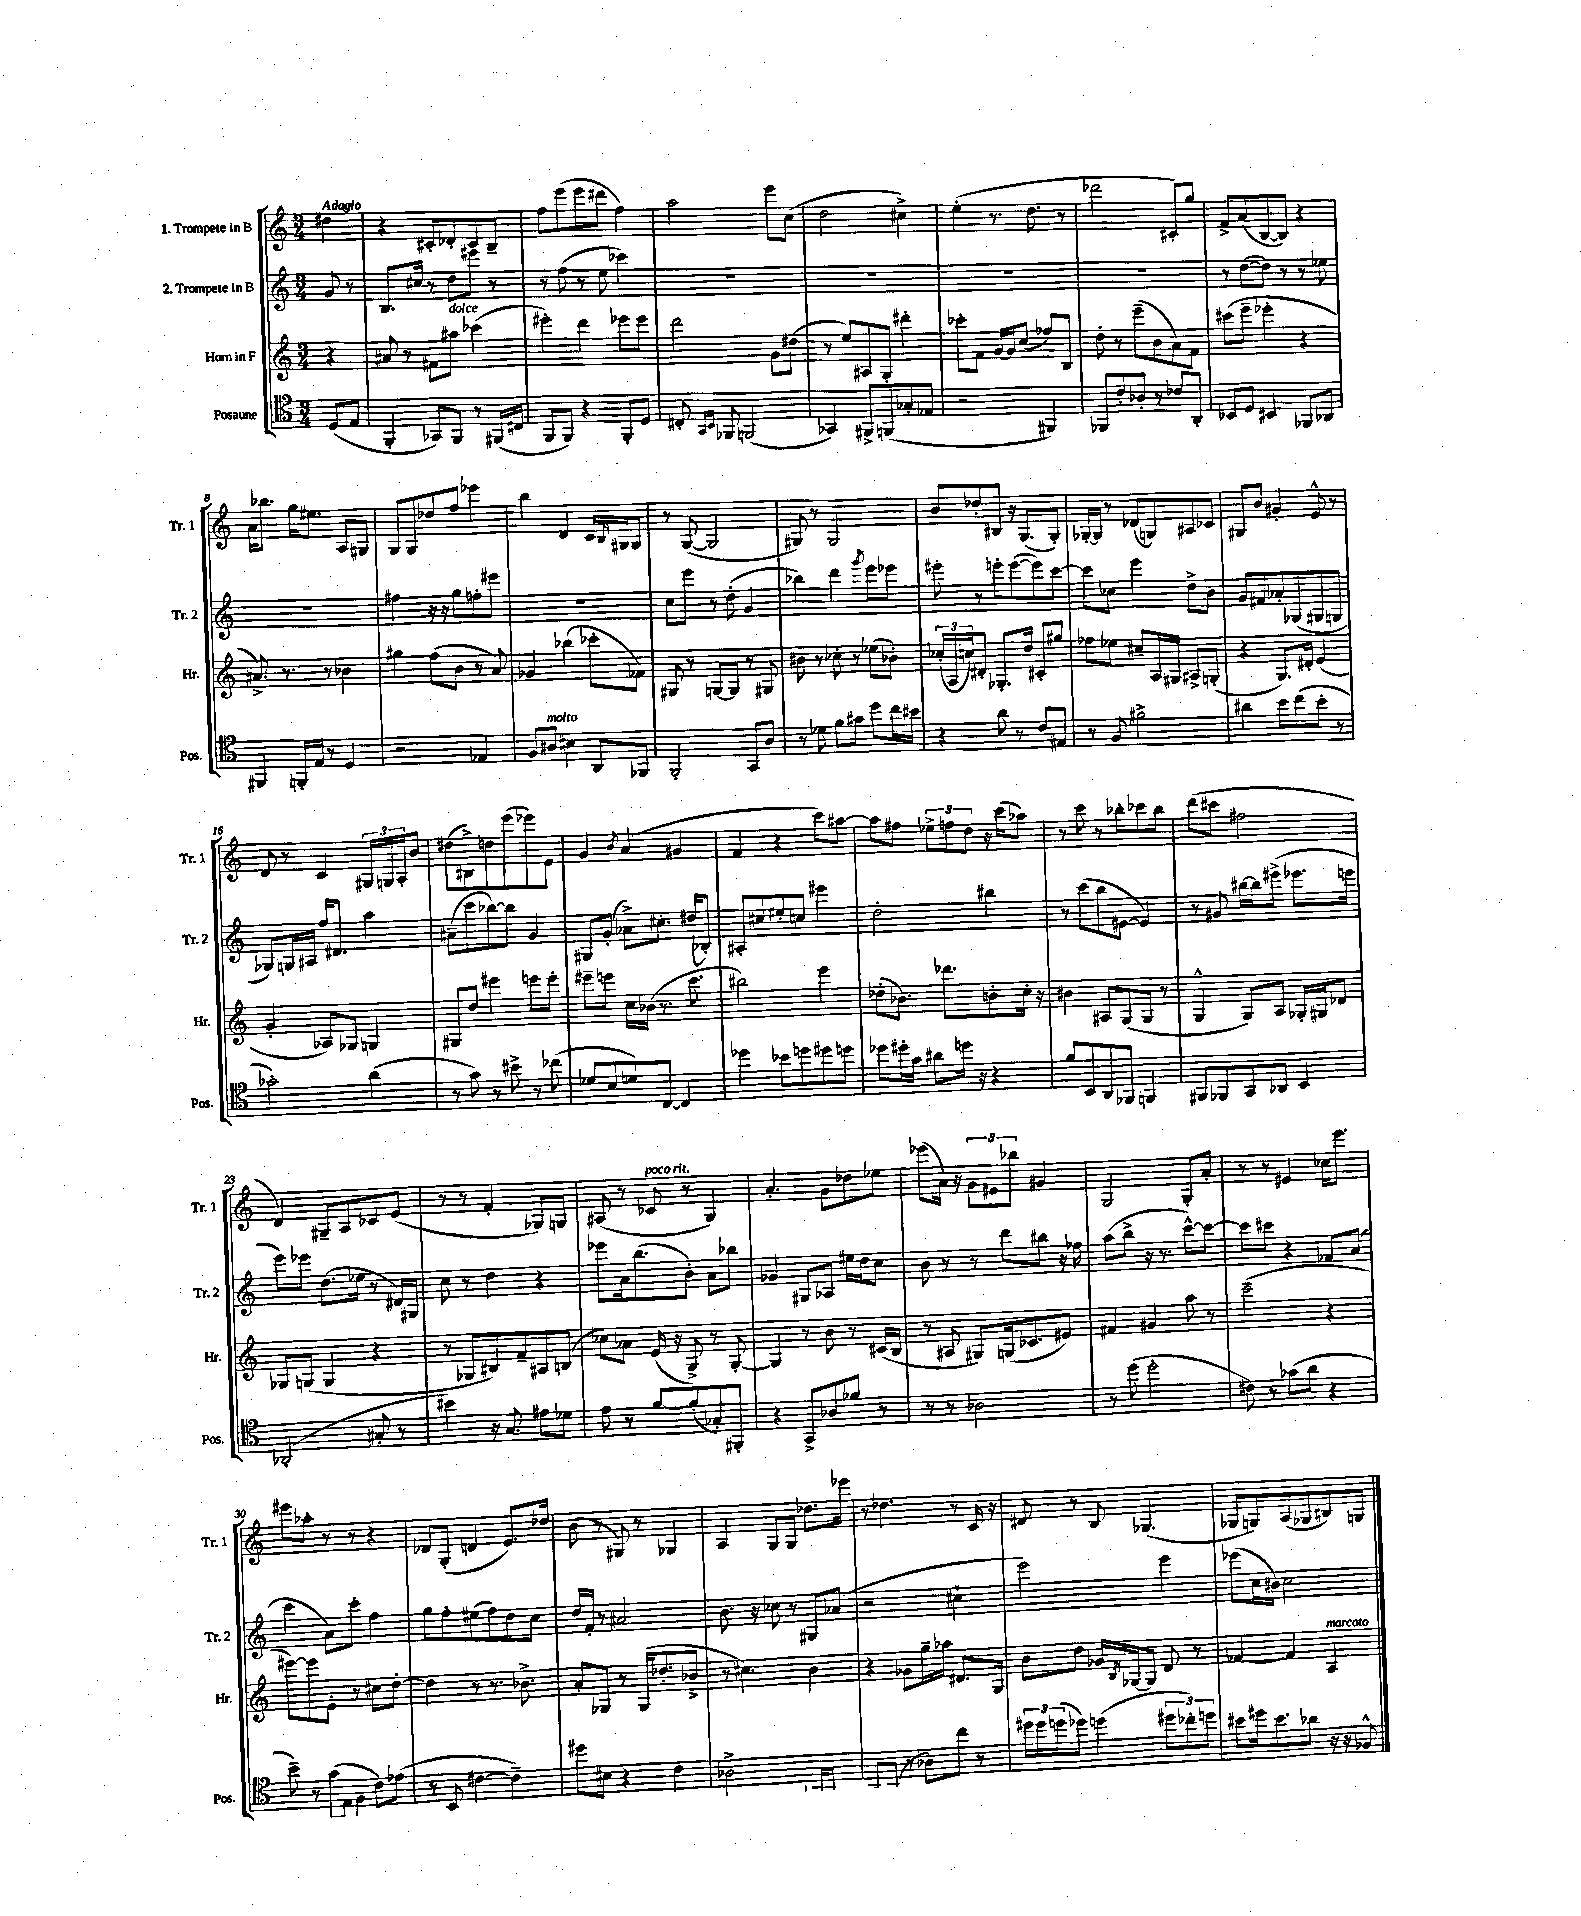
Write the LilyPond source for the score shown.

<<
\new StaffGroup <<
\new Staff = "s0" \with { instrumentName = "1. Trompete in B" shortInstrumentName = "Tr. 1" } {
    \clef treble \key c \major \numericTimeSignature \time 3/4 \partial 4 \tempo "Adagio"
    dis''4 |
    r4 cis'8-. des'8-. cis'8 b8-- |
    f''8 e'''8( e'''8 dis'''8 f''4) |
    a''2 e'''8 c''8( |
    d''2 cis''4->) |
    e''4-.( r8. d''8. r8 |
    des'''2 cis'8-.) g''8 |
    f'8-> a'8( b8~ b8) r4 |
    a'16 bes''8. g''16 eis''8. a8 gis8 |
    g8 g8 des''8 f''8 ees'''4 |
    b''4 d'4 c'16 \grace { b16 } gis16 gis8 |
    r8 g8~( g2 |
    gis8) r8 gis2 |
    b'8 des''8-. bis8 r16 g8.( g8-.) |
    ges16~-. ges16 r8 des'8( g8) ais8 ces'8 |
    gis8 b'8 gis'4-. e'8-^ r8 |
    d'8 r8 c'4 \tuplet 3/2 { gis16 g16 a16-. } b'8 |
    dis''8( bis8->) d''8 e'''8( ees'''8) e'8 |
    g'4 \acciaccatura { b'8 } a'4( gis'4 |
    f'4 r4 c'''8) ais''8~ |
    ais''8 fis''8 \tuplet 3/2 { ees''8-> f''8 d''8 } r16 c'''16( aes''8) |
    r8 c'''8 r8 bes''8-. ces'''8 bes''8 |
    d'''8( cis'''8 fis''2 |
    d'4) gis8-- a8 ces'8 e'8( |
    r8 r8 f'4-. ges8) g8 |
    ais8( r8 ces'8^\markup { \italic "poco rit." } r8 g4) |
    a'4.-. g'8 des''8 ees''8 |
    ees'''8( a'16) r16 \tuplet 3/2 { g'8 eis'8 bes''8 } gis'4 |
    g2 g8-. a'8-. |
    r8 r8 eis'4 ces''16 e'''8. |
    eis'''8 aes''8-. r8 r8 r4 |
    des'8 g8-.( d'4 e'8.) des''16 |
    b'8( r8 gis8) r8 ges4 |
    a4 g8 g8 des''8. ees'''16 |
    r8 des''4. r8 c'16 r16 |
    dis'8 r8 b8 ges4.( |
    ges8 g8) a8( ges8 bis8) g8 \bar "|." |
}
\new Staff = "s1" \with { instrumentName = "2. Trompete in B" shortInstrumentName = "Tr. 2" } {
    \clef treble \key c \major \numericTimeSignature \time 3/4 \partial 4
    g'8 r8 |
    b8. cis''16 r8 d''8 eis'''8 r8 |
    r8 f''8( r8 e''8 ces'''4) |
    R2. |
    R2. |
    R2. |
    R2. |
    r8 d''8~( d''8) r8 r8 ees''8 |
    R2. |
    fis''4 r16 r16 g''8 f''8-. eis'''8 |
    R2. |
    c''8 e'''8 r8 d''8-.( g'4 |
    bes''4) d'''4 \acciaccatura { g'''8 } e'''8 ees'''8 |
    eis'''8-. r8 e'''8-. e'''8~( e'''8) c'''8~ |
    c'''8 ces''8 e'''4 d''8-> b'8 |
    g'8 fis'8 aes'8-. ges8( gis8 g8 |
    ges8) g16 ais16 f''16 dis'8. a''4 |
    ais'8--( c'''8 bes''8~) bes''8 g'4 |
    gis8 g'8-.( aes'8->) cis''8.-. dis''16( bes8-.) |
    ais8-. cis''8 eis''8-. c''8 eis'''4 |
    d''2-. bis''4 |
    r8 c'''8( b''8 eis'8~ eis'4) |
    r8 gis'8 bis''16~ bis''16 eis'''8->( ees'''8. e'''16 |
    e'''8) ees'''8 d''8.( ees''16 r8 dis'16) gis16 |
    c''8 r8 d''4 r4 |
    ees'''8 a'16 b''8.( b'8-.) a'8 bes''8 |
    ges'4 gis8 aes8 eis''16 d''16 c''8 |
    b'8 r8 r8 d'''8 bis''8 r16 fes''16 |
    a''8( b''8-> r16 r8. c'''8~-^) c'''8~ |
    c'''8 cis'''8 r4 fes'8 a'8( |
    c'''4 a'8) c'''8-. f''4 |
    g''8 f''8-. eis''8( f''8) d''8 c''8 |
    d''16 f'16-. r8 ais'2 |
    b'8. r16 ces''8 r8 gis8 aes'8( |
    r2 cis''4-! |
    e'''2) e'''4 |
    ees'''8( c''16 bis'16) c''2 \bar "|." |
}
\new Staff = "s2" \with { instrumentName = "Horn in F" shortInstrumentName = "Hr." } {
    \clef treble \key c \major \numericTimeSignature \time 3/4 \partial 4
    r4 |
    ais'8 r8 fis'8 ais''8^\markup { \italic "dolce" } ces'''4( |
    eis'''4-.) d'''4 ees'''8 ees'''8 |
    d'''2 g'8 dis''8( |
    r8 e''8) ais8 g8-. dis'''4-. |
    ces'''8-. f'8 g'16~ g'16 c''8( fes''8) b8 |
    d''8-. r8 e'''8--( b'8 a'8) f'8 |
    cis'''8( e'''8-- ees'''4-. r4 |
    ais'8.->) r8. r8 bes'4 |
    gis''4 f''8( b'8 r8 a'8) |
    ges'4 bes''4( ces'''8-. fes'8) |
    gis8 r8 g8~ g8 r8 gis8 |
    bis'8 r8 ces''8-. r8 ees''8( bes'8-.) |
    \tuplet 3/2 { ces''16-.( a16 c''16) } dis'8-. ges8.-. d''16 cis'8-. gis''8 |
    fes''8 ees''8 cis''8-- a16 gis16 ais8-> g8-.( |
    r4 g8.) dis'16-. e'4( |
    g'4-. aes8) ges8 g4 |
    gis8 d''8 eis'''4 e'''8 e'''8-. |
    eis'''8-- e'''8 c''16 bes'16( r8. c'''8. |
    bis''2) e'''4 |
    des''8-.( bes'8.) des'''8. b'8-. c''16-. r16 |
    bis'4 ais8 g8( g8 r8 |
    g4-^ g8) a8 ges16-. gis16 des'8 |
    ges8 g8( g4 r4 |
    r8 ges8 bis8) f'8-- ais8 b8( |
    ces''8) aes'8 e'16( r16 g8->) r8 g8~-. |
    g4 r8 b'8 r8 cis'16( b16 |
    r8 ais8 gis8) g16( ces'8. eis'8) |
    fis'4 gis'4 a''8 r8 |
    c'''2--( r4 |
    eis'''8~) eis'''8 e'8-. r8 cis''8 d''8~-. |
    d''4 r8 r8. bes'8.-> |
    a'8-. ges8 r8 ges16( des''8.-. bes'8-> |
    r8 cis''4.) b'4 |
    r4 ges'8 g''16-- aes''16 dis'8. g16 |
    b'8 d''8 ges'16 \acciaccatura { b8 } ges16~ ges8 d'8 r8 |
    fes'4~ fes'4 a4^\markup { \italic "marcato" } \bar "|." |
}
\new Staff = "s3" \with { instrumentName = "Posaune" shortInstrumentName = "Pos." } {
    \clef tenor \key c \major \numericTimeSignature \time 3/4 \partial 4
    d8( e8 |
    f,4-. ges,8) f,8 r8 fis,16( cis16 |
    f,8 f,8) r4 f,8-. d8 |
    cis8-. \grace { g,16 b,16 } fes,8 f,2( |
    ges,4) fis,8-> f,8( ges8-. ees8 |
    r2 fis,4) |
    fes,8 c'8-. aes8-. r8 ces'8 a,8-. |
    bes,8 d8 bis,4 fes,8 aes,8 |
    fis,4 f,16-. e16 r8 d4 |
    r2 ees4 |
    f8 ais8^\markup { \italic "molto" } bis4 a,8 fes,8 |
    f,2-. g,8 a8 |
    r8 des'8 f'8 gis'8 d''8 c''16 bis'16 |
    r4 a'8 r8 c'8 eis8 |
    r8 f8 fis'2-> |
    ais'4 b'8 c''8( b'8-. r8 |
    ges'2-.) a'4( |
    r8 g'8) r8 bis'8-> r8 ces''8( |
    des'8 b8 d'8) c8~ c4 |
    des''4 bes'8 d''8 dis''8 d''8 |
    des''8 dis''16-. g'16 ais'8 d''16 r16 r4 |
    f'8 b,8 a,8 fes,8 f,4 |
    fis,8 fes,8 g,8 aes,8 b,4 |
    aes,2-.( gis8-. r8 |
    bis'4) r16 g8. eis'8 des'8 |
    e'8 r8 f'8~ f'8-.( ges8-.) fis,8-. |
    r4 g,8-> aes8 fes'8 r8 |
    r8 r8 aes2 |
    r8 d''8( d''2-. |
    cis'8) r8 ges'8( a'8 r4 |
    b'8--) r8 g'16( e16 f8 c'8) ees'8( |
    r8 b,8 cis'4~ cis'4--) |
    dis''8 bis8 r4 c'4 |
    aes2-> fes,16 fes,8. |
    g,8 f,8( r8 aes8) c''8 r8 |
    \tuplet 3/2 { dis''16 dis''16 d''16( } des''8) d''4( \tuplet 3/2 { dis''8 ces''8-.) d''8 } |
    bis'8 dis''16 bis'8. aes'8 r16 r16 fes8-^ \bar "|." |
}
>>
>>
